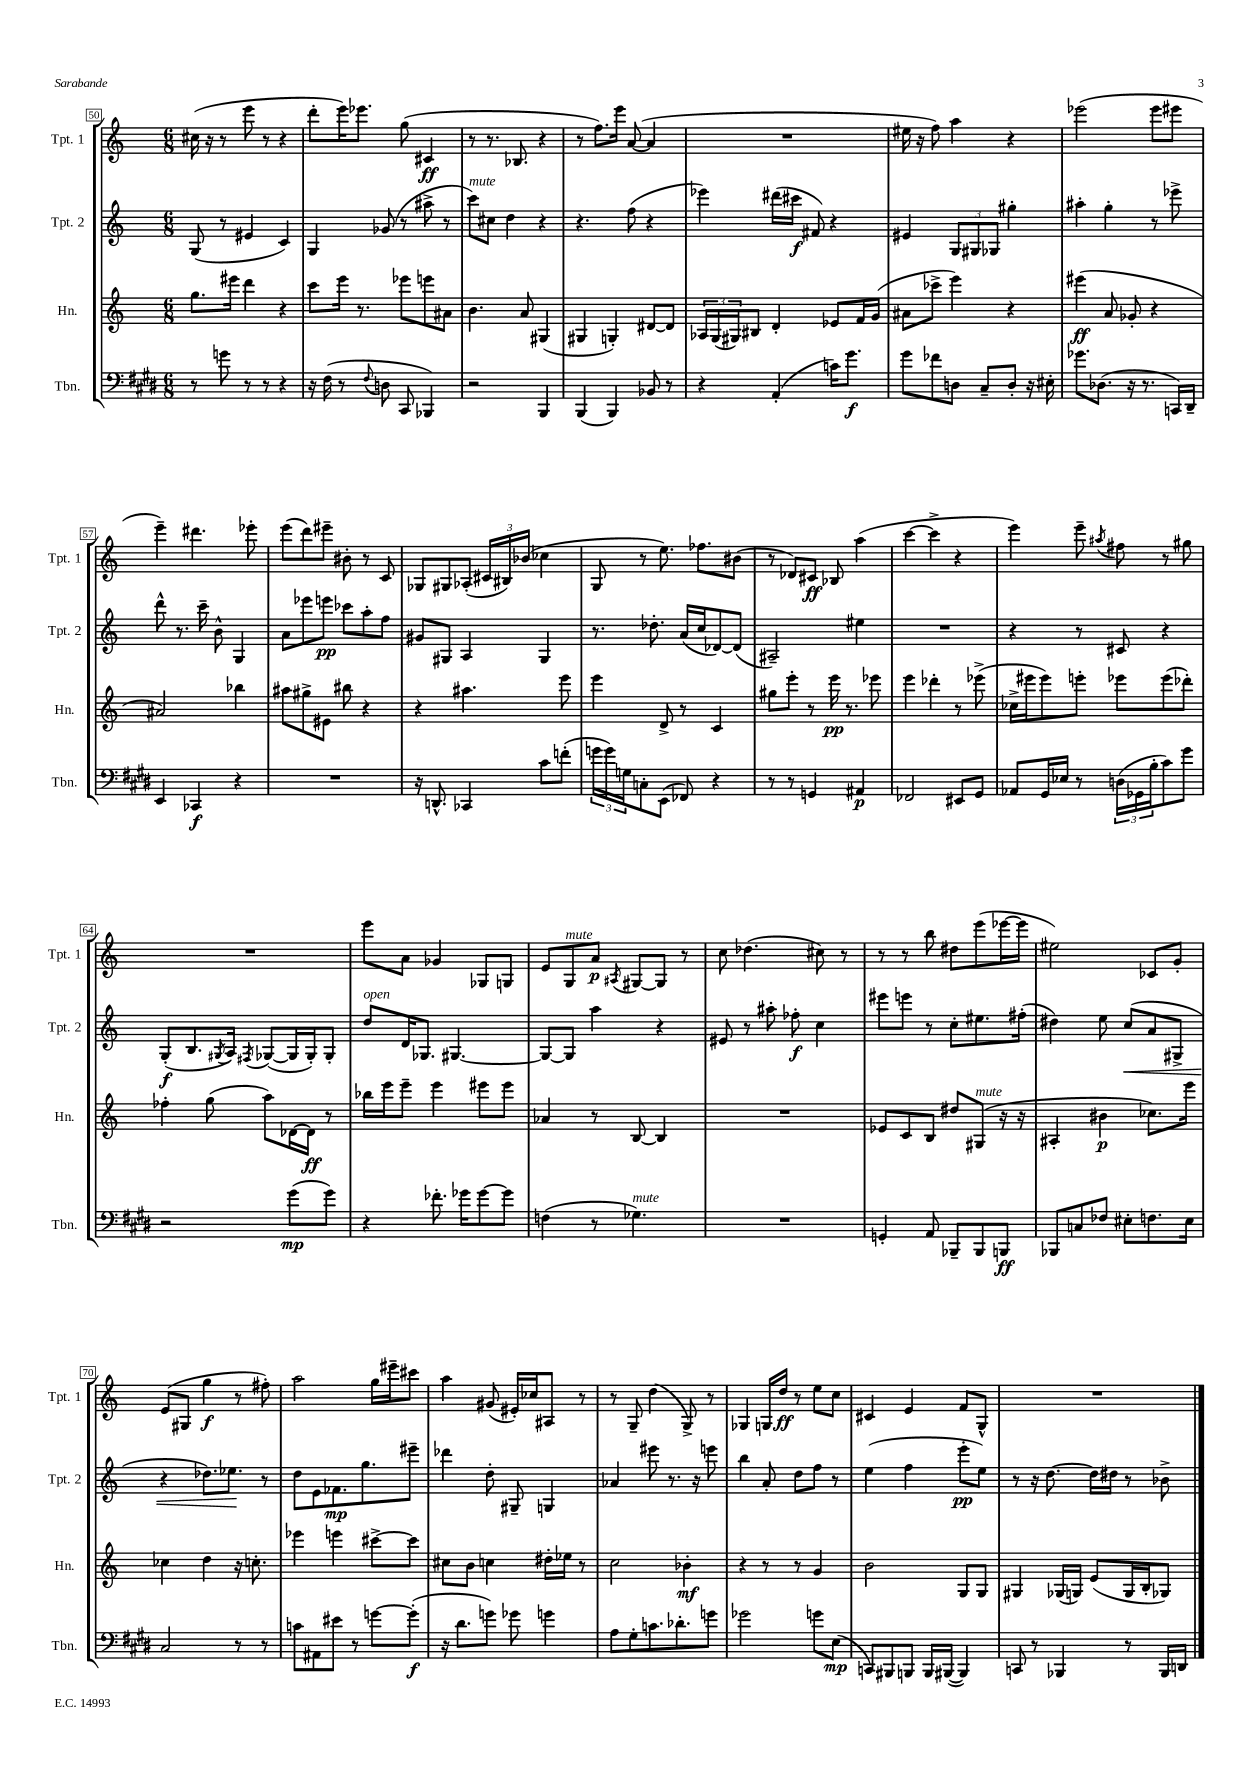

**kern	**dynam	**kern	**dynam	**kern	**dynam	**kern	**dynam
*part4	*part4	*part3	*part3	*part2	*part2	*part1	*part1
*staff4	*staff4	*staff3	*staff3	*staff2	*staff2	*staff1	*staff1
*I"Tbn.	*	*I"Hn.	*	*I"Tpt. 2	*	*I"Tpt. 1	*
*I'Tbn.	*	*I'Hn.	*	*I'Tpt. 2	*	*I'Tpt. 1	*
*clefF4	*	*clefG2	*	*clefG2	*	*clefG2	*
*k[f#c#g#d#]	*	*k[]	*	*k[]	*	*k[]	*
*M6/8	*	*M6/8	*	*M6/8	*	*M6/8	*
=50	=50	=50	=50	=50	=50	=50	=50
8r	.	8.gg\L	.	(8G/	.	(16cc#X\	.
.	.	.	.	.	.	16r	.
8gn\	.	.	.	8r	.	8r	.
.	.	16eee#X\Jk	.	.	.	.	.
8r	.	4ddd\	.	4e#X/	.	8eee\	.
8r	.	.	.	.	.	8r	.
4r	.	4r	.	4c/)	.	4r	.
=51	=51	=51	=51	=51	=51	=51	=51
16r	.	8ccc\L	.	4G/	.	8ddd'\L	.
(16F#\	.	.	.	.	.	.	.
8r	.	16eee\Jk	.	.	.	16eee\K)	.
.	.	8.r	.	.	.	8.eee-X\J	.
8qqF#/	.	.	.	.	.	.	.
8Dn\	.	.	.	(8g-X/	.	.	.
8CC#/	.	8eee-X\L	.	8r	.	(8gg\	.
4BBB-X/)	.	8eeen\	.	8aa#X^\	.	4c#X/	ff
.	.	8a#X\J	.	8r	.	.	.
=52	=52	=52	=52	=52	=52	=52	=52
!	!	!	!	!LO:TX:a:i:t=mute	!	!	!
2r	.	4.b\	.	8ccc\L)	.	8r	.
.	.	.	.	8cc#X\J	.	8.r	.
.	.	.	.	4dd\	.	.	.
.	.	.	.	.	.	8.B-X/	.
.	.	8a/	.	.	.	.	.
4BBB/	.	(4G#X/	.	4r	.	4r	.
=53	=53	=53	=53	=53	=53	=53	=53
(4BBB/	.	4G#X/	.	4.r	.	8r	.
.	.	.	.	.	.	8.ff\L)	.
4BBB/)	.	4Gn'/)	.	.	.	.	.
.	.	.	.	.	.	16eee\Jk	.
.	.	.	.	(8ff\	.	([8a/	.
8BB-X/	.	[8d#X/L	.	4r	.	4a/]	.
8r	.	8d#/J]	.	.	.	.	.
=54	=54	=54	=54	=54	=54	=54	=54
4r	.	24A-X/LL	.	4eee-X\)	.	2.r	.
.	.	(24G/	.	.	.	.	.
.	.	24G#X/J)	.	.	.	.	.
.	.	8B#X/J	.	.	.	.	.
(4AA'/	.	4d'/	.	(16ddd#X\LL	.	.	.
.	.	.	.	16ccc#X\JJ	f	.	.
.	.	.	.	8f#X/)	.	.	.
16cn\KL)	.	8e-X/L	.	4r	.	.	.
8.g#\J	f	.	.	.	.	.	.
.	.	16f/L	.	.	.	.	.
.	.	(16g/JJ	.	.	.	.	.
=55	=55	=55	=55	=55	=55	=55	=55
8g#\L	.	8a#X\L	.	4e#X/	.	16ee#X\	.
.	.	.	.	.	.	16r	.
8f-X\	.	8ccc-X^\J	.	.	.	8ff\)	.
8Dn\J	.	4eee\)	.	12G/L	.	4aa\	.
.	.	.	.	12G#X/	.	.	.
8C#~/L	.	.	.	.	.	.	.
.	.	.	.	12G-X/J	.	.	.
8D'/J	.	4r	.	4gg#X'\	.	4r	.
16r	.	.	.	.	.	.	.
16E#X'\	.	.	.	.	.	.	.
=56	=56	=56	=56	=56	=56	=56	=56
8.g-X\L	.	(4eee#X\	ff	4aa#X'\	.	(2eee-X\	.
(8.D-X\J	.	.	.	.	.	.	.
.	.	8a/	.	4gg'\	.	.	.
16r	.	8g-X'/	.	.	.	.	.
8.r	.	.	.	.	.	.	.
.	.	4r	.	8r	.	8eee-\L	.
16CCn/LL)	.	.	.	8eee-X^\	.	8eee#X\J	.
16DD#~/JJ	.	.	.	.	.	.	.
!!LO:LB:g=z
=57	=57	=57	=57	=57	=57	=57	=57
4EE/	.	2a#X/)	.	8ddd^^\	.	4eee~\)	.
.	.	.	.	8.r	.	.	.
4CC-X/	f	.	.	.	.	4.ddd#X\	.
.	.	.	.	16ccc~\	.	.	.
.	.	.	.	8b^^\	.	.	.
4r	.	4bb-X\	.	4G/	.	.	.
.	.	.	.	.	.	8eee-X'\	.
=58	=58	=58	=58	=58	=58	=58	=58
2.r	.	8aa#X\L	.	8a\L	.	(8eee\L	.
.	.	8gg#X^\	.	8eee-X\	.	8ddd\)	.
.	.	8e#X\J	.	8eeen\J	pp	8eee#X~\J	.
.	.	8bb#X\	.	8ccc-X\L	.	8b#X'\	.
.	.	4r	.	8aa'\	.	8r	.
.	.	.	.	8ff\J	.	8c/	.
=59	=59	=59	=59	=59	=59	=59	=59
16r	.	4r	.	8g#X/L	.	8G-X/L	.
8.DDn^^/	.	.	.	.	.	.	.
.	.	.	.	8G#X/J	.	8G#X/	.
4CC-X/	.	4.aa#X\	.	4A/	.	(8A-X'/J	.
.	.	.	.	.	.	24c#X/LL	.
.	.	.	.	.	.	24B#X/)	.
.	.	.	.	.	.	(24b-X/JJ	.
8c#\L	.	.	.	4G#/	.	4cc-X\	.
(8fn'\J	.	8eee\	.	.	.	.	.
=60	=60	=60	=60	=60	=60	=60	=60
24gn\LL	.	4eee\	.	8.r	.	8G/	.
24g\)	.	.	.	.	.	.	.
24Gn\J	.	.	.	.	.	.	.
8Cn'\	.	.	.	.	.	8r	.
.	.	.	.	8.dd-X'\	.	.	.
(8EE\J	.	8d^/	.	.	.	8.ee\)	.
8FF-X/)	.	8r	.	(16a/LL	.	.	.
.	.	.	.	16cc/J	.	8.ff-X\L	.
4r	.	4c/	.	[8d-X/)	.	.	.
.	.	.	.	(8d-/J]	.	(8b#X\J	.
=61	=61	=61	=61	=61	=61	=61	=61
8r	.	8gg#X\L	.	2A#X~/)	.	8r	.
8r	.	8eee'\J	.	.	.	8d-X/L)	.
4GGn/	.	8r	.	.	.	8c#X/J	ff
.	.	16eee\	pp	.	.	8B-X/	.
.	.	8.r	.	.	.	.	.
4AA#X/	p	.	.	4ee#X\	.	(4aa\	.
.	.	8eee-X\	.	.	.	.	.
=62	=62	=62	=62	=62	=62	=62	=62
2FF-X/	.	4eee\	.	2.r	.	[4ccc\	.
.	.	4ddd-X'\	.	.	.	4ccc^\]	.
8EE#X/L	.	8r	.	.	.	4r	.
8GG#/J	.	(8eee-X^\	.	.	.	.	.
=63	=63	=63	=63	=63	=63	=63	=63
8AA-X/L	.	16cc-X^\LL	.	4r	.	4eee\)	.
.	.	16eee#X\J	.	.	.	.	.
16GG#/L	.	8eee#\)	.	.	.	.	.
16E-X/JJ	.	.	.	.	.	.	.
8r	.	8eeen'\J	.	8r	.	8eee~\	.
.	.	.	.	.	.	8qaa#X/	.
(24Dn\LL	.	8eee-X\L	.	8c#X/	.	8ff#X\	.
24GG-X\	.	.	.	.	.	.	.
24B'\J	.	.	.	.	.	.	.
8c#\)	.	(8eee-\	.	4r	.	8r	.
8g#\J	.	8ddd-X'\J)	.	.	.	8gg#X\	.
!!LO:LB:g=z
=64	=64	=64	=64	=64	=64	=64	=64
2r	.	4ff-X'\	.	(8G'/L	f	2.r	.
.	.	.	.	8.B/	.	.	.
.	.	(8gg\	.	.	.	.	.
.	.	.	.	8qG#X/	.	.	.
.	.	.	.	16A/Jk)	.	.	.
.	.	.	.	8qF#X/	.	.	.
.	.	8aa\L)	.	([8G-X/L	.	.	.
(8g#\L	mp	[16d-X\L	.	16G-/L]	.	.	.
.	.	16d-\JJ]	ff	16G-'/J)	.	.	.
8g#\J)	.	8r	.	8G-'/J	.	.	.
=65	=65	=65	=65	=65	=65	=65	=65
!	!	!	!	!LO:TX:a:i:t=open	!	!	!
4r	.	16bb-X\LL	.	8dd/L	.	8eee\L	.
.	.	16eee\J	.	.	.	.	.
.	.	8eee~\J	.	16d/K	.	8a\J	.
.	.	.	.	8.G-X/J	.	.	.
8.f-X'\	.	4eee\	.	.	.	4g-X/	.
.	.	.	.	[4.G#X/	.	.	.
16g-X\KL	.	.	.	.	.	.	.
[8g-\	.	8eee#X\L	.	.	.	8G-X/L	.
8g-\J]	.	8eee#\J	.	.	.	8Gn/J	.
=66	=66	=66	=66	=66	=66	=66	=66
(4Fn\	.	4a-X/	.	8G#/L_	.	8e/L	.
!	!	!	!	!	!	!LO:TX:a:i:t=mute	!
.	.	.	.	8G#/J]	.	8G/	.
8r	.	8r	.	4aa\	.	8a/J	p
.	.	.	.	.	.	8qA#X/	.
!LO:TX:a:i:t=mute	!	!	!	!	!	!	!
4.G-X\)	.	[8B/	.	.	.	[8G#X/L	.
.	.	4B/]	.	4r	.	8G#/J]	.
.	.	.	.	.	.	8r	.
=67	=67	=67	=67	=67	=67	=67	=67
2.r	.	2.r	.	8e#X/	.	8cc\	.
.	.	.	.	8r	.	(4.dd-X\	.
.	.	.	.	8aa#X'\	.	.	.
.	.	.	.	8ff-X'\	f	.	.
.	.	.	.	4cc\	.	8cc#X\)	.
.	.	.	.	.	.	8r	.
=68	=68	=68	=68	=68	=68	=68	=68
4GGn'/	.	8e-X/L	.	8eee#X\L	.	8r	.
.	.	8c/	.	8eeen\J	.	8r	.
8AA/	.	8B/J	.	8r	.	8bb\	.
8BBB-X~/L	.	8dd#X/L	.	8cc'\L	.	8dd#X\L	.
!	!	!LO:TX:a:i:t=mute	!	!	!	!	!
8BBB-/	.	(8G#X/J	.	8.ee#X\	.	(8eee\	.
8BBBn/J	ff	16r	.	.	.	[16eee-X\L	.
.	.	16r	.	(16ff#X'\Jk	.	16eee-\JJ]	.
=69	=69	=69	=69	=69	=69	=69	=69
8BBB-X/L	.	4A#X'/	.	4dd#X\)	.	2ee#X\)	.
8Cn/	.	.	.	.	.	.	.
8F-X/J	.	4b#X\	p	8ee\	.	.	.
!	!	!	!	!	!LO:HP:b	!	!
8E#X'\L	.	.	.	(8cc/L	<	.	.
8.Fn\	.	8.cc-X\L)	.	8a/	.	8c-X/L	.
.	.	.	.	8G#X^/J	.	8g'/J	.
16E#\Jk	.	16eee\Jk	.	.	.	.	.
!!LO:LB:g=z
=70	=70	=70	=70	=70	=70	=70	=70
2C#/	.	4cc-X\	.	4r	.	(8e/L	.
.	.	.	.	.	.	8G#X/J	.
.	.	4dd\	.	8.dd-X\L)	.	4gg\	f
.	.	.	.	8.ee-X\J	.	.	.
8r	.	16r	.	.	.	8r	.
.	.	8.ccn'\	.	.	.	.	.
8r	.	.	.	8r	[	8ff#X'\)	.
=71	=71	=71	=71	=71	=71	=71	=71
8cn\L	.	4eee-X\	.	8dd\L	.	2aa\	.
8AA#X\	.	.	.	8e\	.	.	.
8e#X\J	.	4eeen\	.	8.f-X\	mp	.	.
8r	.	.	.	.	.	.	.
.	.	.	.	8.gg\	.	.	.
[8gn\L	.	[8ccc#X^\L	.	.	.	16gg\LL	.
.	.	.	.	.	.	16eee#X~\J	.
(8g'\J]	f	8ccc#\J]	.	8eee#X~\J	.	8ccc#X\J	.
=72	=72	=72	=72	=72	=72	=72	=72
16r	.	8cc#X\L	.	4ddd-X\	.	4aa\	.
8.d#\L	.	.	.	.	.	.	.
.	.	8b\J	.	.	.	.	.
8gn\J)	.	4ccn\	.	8dd'\	.	(8g#X/	.
8g-X\	.	.	.	8G#X~/	.	16e#X'/LL)	.
.	.	.	.	.	.	16cc-X/J	.
4gn\	.	16dd#X'\LL	.	4Gn/	.	8A#X/J	.
.	.	16ee-X\JJ	.	.	.	.	.
.	.	8r	.	.	.	8r	.
=73	=73	=73	=73	=73	=73	=73	=73
8A\L	.	2cc\	.	4a-X/	.	8r	.
8G#'\	.	.	.	.	.	8G~/	.
8.cn\	.	.	.	8eee#X\	.	(4dd\	.
.	.	.	.	8.r	.	.	.
8.d-X'\	.	.	.	.	.	.	.
.	.	4b-X'\	mf	.	.	8G^/)	.
.	.	.	.	16r	.	.	.
8gn\J	.	.	.	8eeen\	.	8r	.
=74	=74	=74	=74	=74	=74	=74	=74
2g-X\	.	4r	.	4bb\	.	4G-X/	.
.	.	8r	.	8a'/	.	16Gn/LL	.
.	.	.	.	.	.	16dd/JJ	ff
.	.	8r	.	8dd\L	.	8r	.
8gn\L	.	4g/	.	8ff\J	.	8ee\L	.
(8E\J	mp	.	.	8r	.	8cc\J	.
=75	=75	=75	=75	=75	=75	=75	=75
8CCn/L)	.	2b\	.	(4ee\	.	4c#X/	.
8BBB#X/	.	.	.	.	.	.	.
8BBBn/J	.	.	.	4ff\	.	4e/	.
16BBB/LL	.	.	.	.	.	.	.
([16BBB#X/JJ	.	.	.	.	.	.	.
4BBB#/])	.	8G/L	.	8eee'\L	pp	8f/L	.
.	.	8G/J	.	8ee\J)	.	8G^^/J	.
=76	=76	=76	=76	=76	=76	=76	=76
8CCn/	.	4G#X/	.	8r	.	2.r	.
8r	.	.	.	16r	.	.	.
.	.	.	.	[8.dd\	.	.	.
4BBB-X/	.	(16G-X/LL	.	.	.	.	.
.	.	16Gn/JJ)	.	.	.	.	.
.	.	(8e/L	.	16dd\LL]	.	.	.
.	.	.	.	16dd#X\JJ	.	.	.
8r	.	16G/L	.	8r	.	.	.
.	.	16B'/J	.	.	.	.	.
16BBB-/LL	.	8G-X/J)	.	8b-X^\	.	.	.
16DDn/JJ	.	.	.	.	.	.	.
==	==	==	==	==	==	==	==
*-	*-	*-	*-	*-	*-	*-	*-
